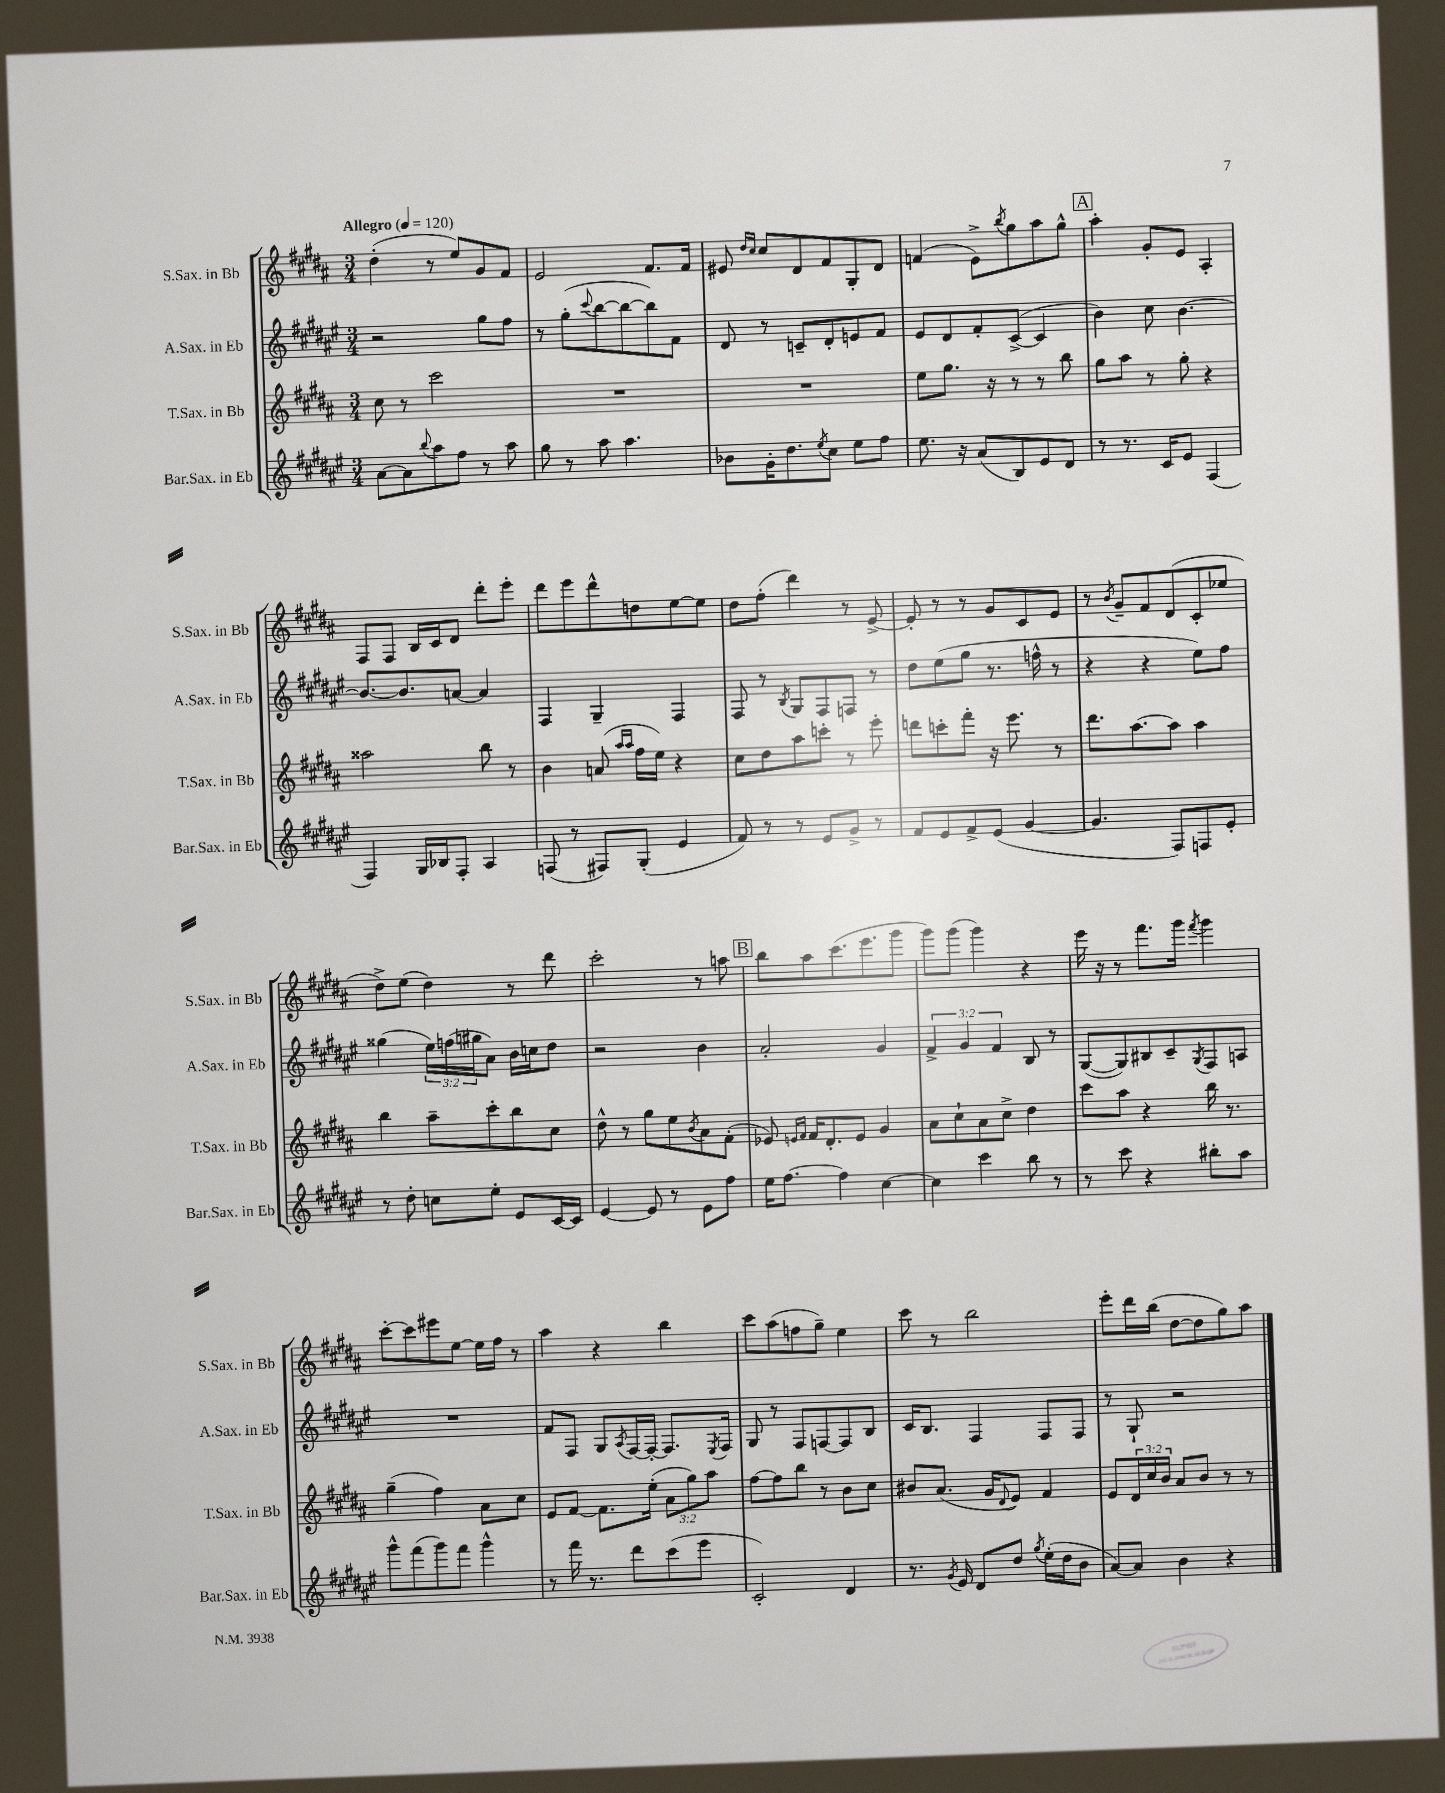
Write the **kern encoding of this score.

**kern	**kern	**kern	**kern
*part4	*part3	*part2	*part1
*staff4	*staff3	*staff2	*staff1
*I"Bar.Sax. in Eb	*I"T.Sax. in Bb	*I"A.Sax. in Eb	*I"S.Sax. in Bb
*I'Bar.Sax. in Eb	*I'T.Sax. in Bb	*I'A.Sax. in Eb	*I'S.Sax. in Bb
*clefG2	*clefG2	*clefG2	*clefG2
*k[f#c#g#d#a#e#]	*k[f#c#g#d#a#]	*k[f#c#g#d#a#e#]	*k[f#c#g#d#a#]
*M3/4	*M3/4	*M3/4	*M3/4
*MM120	*MM120	*MM120	*MM120
=1	=1	=1	=1
!	!	!	!LO:TX:a:B:t=Allegro
[8a#\L	8cc#\	2r	(4dd#'\
8a#\]	8r	.	.
8qqbb/	.	.	.
8aa#\	2ccc#\	.	8r
8ff#\J	.	.	8ee/L)
8r	.	8gg#\L	8g#/
8aa#\	.	8ff#\J	8f#/J
=2	=2	=2	=2
8gg#\	2.r	8r	2e/
8r	.	(8gg#'\L	.
.	.	8qqccc#/	.
8aa#\	.	[8bb\	.
4.aa#\	.	8bb\_	.
.	.	8bb\])	8.f#/L
.	.	8f#\J	.
.	.	.	16f#/Jk
=3	=3	=3	=3
8b-X\L	2.r	8d#/	8e#X/
.	.	.	16qqdd#/LL
.	.	.	16qqcc#/JJ
16g#'\K	.	8r	8cc#/L
8.dd#\	.	.	.
.	.	8cn~/L	8d#/
8qee#/	.	.	.
8cc#\J	.	8d#'/	8f#/
8ee#\L	.	8en/	8G#'/
8ff#\J	.	8f#/J	8d#/J
=4	=4	=4	=4
8.ee#\	8ee\L	8e#/L	(4fn/
.	8.gg#\J	8d#/	.
16r	.	.	.
(8a#/L	.	8f#'/	8e^\L)
.	16r	.	.
.	.	.	8qbb/
8B/)	8r	([8c#^/J	8gg#\
8e#/	8r	4c#/]	8aa#\
8d#/J	8bb\	.	8gg#^^\J
!!LO:REH:place=s1:t=A
=5	=5	=5	=5
8r	8gg#\L	4b\)	4aa#'\
8.r	8aa#\J	.	.
.	8r	8cc#\	8g#'/L
16c#/KL	.	.	.
8e#/J	8gg#'\	[4.b\	8e/J
(4F#/	4r	.	4A#'/
!!LO:LB:g=z
=6	=6	=6	=6
4F#/)	2aa##X\	8.b/L_	8F#/L
.	.	.	8F#/J
.	.	8.b/]	.
16G#/LL	.	.	16B/LL
16B-X/J	.	.	16c#/J
8F#'/J	.	[8an/J	8d#/J
4A#/	8bb\	4a/]	8ddd#'\L
.	8r	.	8eee'\J
=7	=7	=7	=7
(8Fn/	4b\	4F#/	8ddd#\L
8r	.	.	8eee\
8F#X/L)	(8an/	4G#~/	8ddd#^^\
.	16qqaa#/LL	.	.
.	16qqaa#/JJ	.	.
(8G#'/J	16ff#\LL	.	8ddn\
.	16ee\JJ)	.	.
4e#/	4r	4F#/	[8ee\
.	.	.	8ee\J]
=8	=8	=8	=8
8f#/)	8cc#\L	8F#/	8dd#\L
8r	8dd#\	8r	(8ff#'\J
.	.	8qB/	.
8r	8aa#\	8G#/L	4ddd#\)
8e#/L	8cccn'\J	8F#/	.
8g#^/J	8r	8Fn/J	8r
8r	8eee'\	8r	[8e^/
=9	=9	=9	=9
8f#/L	8dddn\L	8dd#\L	8e'/]
8e#/	8cccn'\	(8ee#\	8r
8f#^/	8fff#'\J	8gg#\J	8r
(8e#/J	16r	8.r	8g#/L
.	8.eee\	.	.
[4g#/	.	.	8c#/
.	.	16ffn^^\	.
.	8r	8r	8e/J
=10	=10	=10	=10
4.g#/]	8.ddd#\L	4r	8r
.	.	.	8qb/
.	.	.	8g#~/L
.	[8.aa#\	.	.
.	.	4r	8f#/
8F#/L)	8aa#\J]	.	(8d#/
8Fn/	4aa#\	8ee#\L)	8c#'/
8e#'/J	.	8ff#\J	8ee-X/J
!!LO:LB:g=z
=11	=11	=11	=11
8r	4bb\	(4gg##X\	8dd#^\L)
8dd#'\	.	.	(8ee\J
8ccn\L	8aa#~\L	24ee#\LL)	4dd#\)
.	.	(24ffn\	.
.	.	24gg#X\J	.
8ee#'\J	8ccc#'\	8a#\J)	.
8e#/L	8bb\	16b\LL	8r
.	.	16ccn\J	.
[16c#/L	8cc#\J	8dd#\J	8ddd#\
16c#/JJ]	.	.	.
=12	=12	=12	=12
[4e#/	8dd#^^\	2r	2ccc#'\
.	8r	.	.
8e#/]	8gg#\L	.	.
8r	8ee\	.	.
.	8qb/	.	.
8e#\L	8a#\	4b\	8r
8ff#\J	(8f#'\J	.	8aan\
!!LO:REH:place=s1:t=B
=13	=13	=13	=13
16ee#\KL	8e-X/)	2a#'/	8bb\L
[8.ff#\J	.	.	.
.	16qqen/LL	.	.
.	16qqf#/JJ	.	.
.	16f#/KL	.	8aa#\
.	8.d#'/	.	.
4ff#\]	.	.	(8.ccc#\
.	8e/J	.	.
.	.	.	8.eee\
[4cc#\	4g#/	4g#/	.
.	.	.	8ggg#\J
=14	=14	=14	=14
4cc#\]	8a#\L	6f#^/	8ggg#\L)
.	8cc#`\	.	(8ggg#\J
.	.	6g#/	.
4ccc#\	8a#\	.	4ggg#\)
.	.	6f#/	.
.	8cc#^\J	.	.
8bb\	4dd#\	8B/	4r
8r	.	8r	.
=15	=15	=15	=15
8r	8ccc#\L	([8G#/L	16eee\
.	.	.	16r
8ccc#\	8aa#\J	8G#/])	8r
4r	4r	8B#X/	8.fff#\L
.	.	8c#~/	.
.	.	.	16ggg#\Jk
.	.	8qG#/	8qfff#/
8bb#X'\L	16bb\	8F#/	4ggg#\
.	8.r	.	.
8aa#\J	.	8An/J	.
!!LO:LB:g=z
=16	=16	=16	=16
8ggg#^^\L	(4gg#~\	2.r	[8ccc#'\L
(8fff#\	.	.	8ccc#\]
8ggg#\)	4ff#\)	.	8eee#X\
8fff#\J	.	.	[8ee\J
4ggg#^^\	8a#\L	.	16ee\LL]
.	.	.	16ff#\JJ
.	8cc#\J	.	8r
=17	=17	=17	=17
8r	8e/L	8f#/L	4aa#\
16fff#\	[8f#/J	8F#/J	.
8.r	.	.	.
.	8.f#\L]	8G#/L	4r
.	.	8qA#/	.
8ddd#\L	.	[16F#/L	.
.	(16ee'\Jk	16F#'/JJ_	.
(8ccc#\	12a#\L	8.F#/L]	4bb\
.	12gg#\)	.	.
8eee#\J	.	.	.
.	12aa#\J	.	.
.	.	8qE#/	.
.	.	16F#/Jk	.
=18	=18	=18	=18
2c#'/)	[8ff#\L	8G#/	8ccc#\L
.	8ff#\]	8r	(8aa#\
.	8bb\J	8F#/L	8ffn\
.	8r	[8Fn/	8gg#~\J)
4d#/	8b\L	8F/]	4ee\
.	8cc#\J	8B/J	.
=19	=19	=19	=19
8.r	8b#X/L	16c#/KL	8ccc#\
.	.	8.B/J	.
.	(8.a#/J	.	8r
8qg#/	.	.	.
16e#/	.	.	.
8d#/L	.	4F#/	2bb\
.	16g#/KL	.	.
.	8qqd#/	.	.
8dd#/J	8e/J)	.	.
8qgg#/	.	.	.
(16ee#'\LL	4f#/	8F#/L	.
16dd#\J	.	.	.
8b\J	.	8F#/J	.
=20	=20	=20	=20
[8a#/L)	8e/L	8r	8eee'\L
8a#/J]	24d#/L	8G#`/	16ddd#\L
.	24cc#/	.	.
.	.	.	(16bb\JJ
.	24b/JJ	.	.
4b\	8a#/L	2r	[8dd#\L
.	8b/J	.	8dd#\]
4r	8r	.	8gg#\)
.	8r	.	8aa#\J
==	==	==	==
*-	*-	*-	*-
